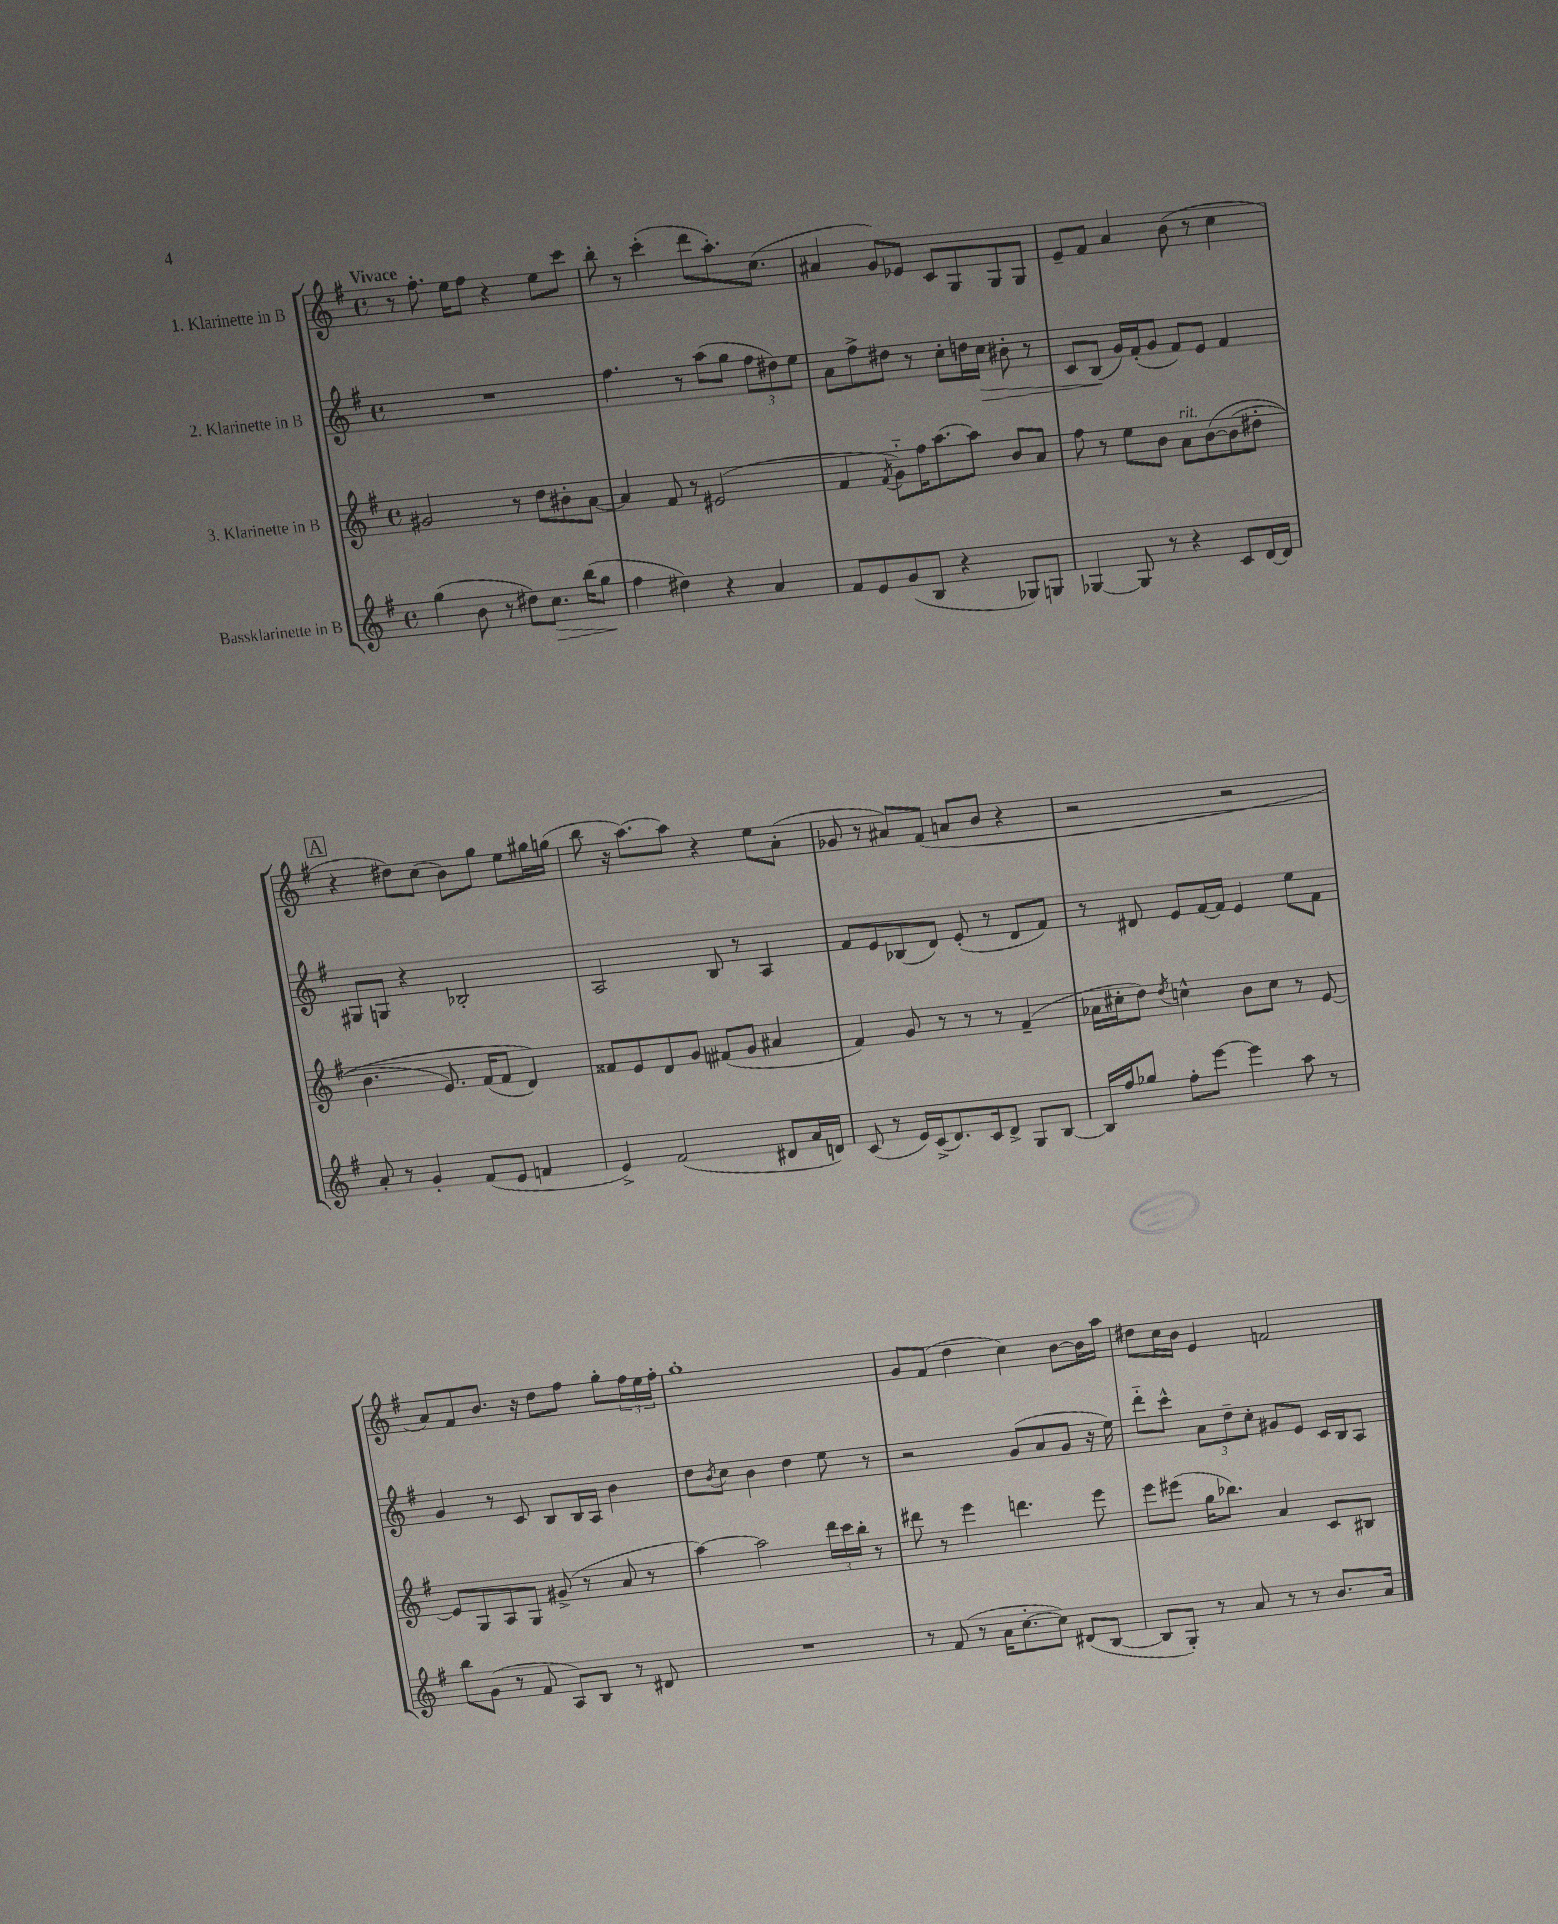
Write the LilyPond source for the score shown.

<<
\new StaffGroup <<
\new Staff = "s0" \with { instrumentName = "1. Klarinette in B" } {
    \clef treble \key g \major \defaultTimeSignature \time 4/4 \tempo "Vivace"
    r8 fis''8.-. e''16 fis''8 r4 e''8 c'''8 |
    b''8-. r8 c'''4-.( d'''8 a''8.-.) c''8.( |
    ais'4 g'8) ees'8 c'8 g8 g8 g8 |
    e'8-- fis'8 a'4 b'8( r8 c''4 |
    \mark \markup { \box "A" } r4 dis''8) c''8( b'8) g''8 e''8 gis''16 g''16( |
    b''8 r16 a''8.~) a''8 r4 e''8 a'8-.( |
    ges'8 r8 ais'8) fis'8( a'8 b'8 r4 |
    r2 r2 |
    a'8) fis'8 b'8. r16 d''8 fis''8 g''8-. \tuplet 3/2 { fis''16 e''16 fis''16-. } |
    g''1-. |
    g'8 fis'8( d''4 c''4) b'8~ b'16 a''16 |
    dis''8 c''16 b'16 e'4 f'2 \bar "|." |
}
\new Staff = "s1" \with { instrumentName = "2. Klarinette in B" } {
    \clef treble \key g \major \defaultTimeSignature \time 4/4
    R1 |
    fis''4. r8 a''8( g''8 \tuplet 3/2 { fis''8 dis''8) e''8 } |
    a'8 fis''8-> dis''8 r8 c''8-. d''16 c''16\> bis'8-. r8 |
    c'8 b8\!( g'16) fis'16-.( g'8 fis'8) e'8 fis'4 |
    \mark \markup { \box "A" } gis8 g8 r4 bes2-. |
    a2 b8 r8 a4 |
    fis'8 e'8 bes8( d'8) e'8-.( r8 d'8 fis'8) |
    r8 dis'8 e'8 fis'16~ fis'16 e'4 e''8 fis'8 |
    g'4 r8 c'8 b8 b16 a16 b'4 |
    d''8 \acciaccatura { b'8 } c''8 b'4 d''4 e''8 r8 |
    r2 g'8( a'8 g'8 r16 e''16) |
    d'''8-_ c'''8-^ \tuplet 3/2 { a'8 d''8-- c''8-. } gis'8 e'8 c'16 b16 a8 \bar "|." |
}
\new Staff = "s2" \with { instrumentName = "3. Klarinette in B" } {
    \clef treble \key g \major \defaultTimeSignature \time 4/4
    gis'2 r8 d''8 bis'8-. a'8~ |
    a'4 fis'8 r8 eis'2( |
    fis'4 \acciaccatura { fis'8 } g'8-_) fis''16 a''8.~ a''8 b'8 a'8 |
    fis''8 r8 e''8 b'8 a'8^\markup { \italic "rit." } b'8~\( b'8( dis''8-. |
    \mark \markup { \box "A" } b'4. e'8.) fis'16( fis'8 d'4)\) |
    fisis'8 e'8 d'8 g'8 fis'8( g'8 ais'4 |
    fis'4) g'8 r8 r8 r8 fis'4--( |
    aes'16 cis''16-. d''8) \acciaccatura { d''8 } c''4-^ b'8 c''8 r8 e'8~ |
    e'8 g8 a8 g8 gis'8->( r8 a'8 r8 |
    a''4~) a''2 \tuplet 3/2 { d'''16 c'''16 b''16-. } r8 |
    dis'''8 r8 e'''4 d'''4. e'''8 |
    e'''8 eis'''8( g''16 bes''8.) a'4 c'8 bis8 \bar "|." |
}
\new Staff = "s3" \with { instrumentName = "Bassklarinette in B" } {
    \clef treble \key g \major \defaultTimeSignature \time 4/4
    g''4( b'8 r8 dis''8) c''8.\> b''16( g''8\! |
    fis''4 dis''4) r4 a'4 |
    fis'8 e'8 g'8( b8 r4 ges8) g8 |
    ges4~ ges8 r8 r4 c'8 d'16~ d'16 |
    \mark \markup { \box "A" } a'8-. r8 g'4-. fis'8( e'8 f'4 |
    e'4->) fis'2( dis'8 a'16 d'16) |
    c'8( r8 e'16) c'16->( d'8.) c'16 d'8-> g8 b8~ |
    b16 fis''16 ges''8 fis''8-. e'''8~ e'''4 a''8 r8 |
    b''8 g'8( r8 fis'8 a8) b8 r8 dis'8 |
    R1 |
    r8 fis'8( r8 a'16 c''8.~-. c''8) dis'8( b8~ |
    b8 g8-.) r8 a'8 r8 r8 b'8. a'16 \bar "|." |
}
>>
>>
\layout { \context { \Score \remove "Bar_number_engraver" } }
